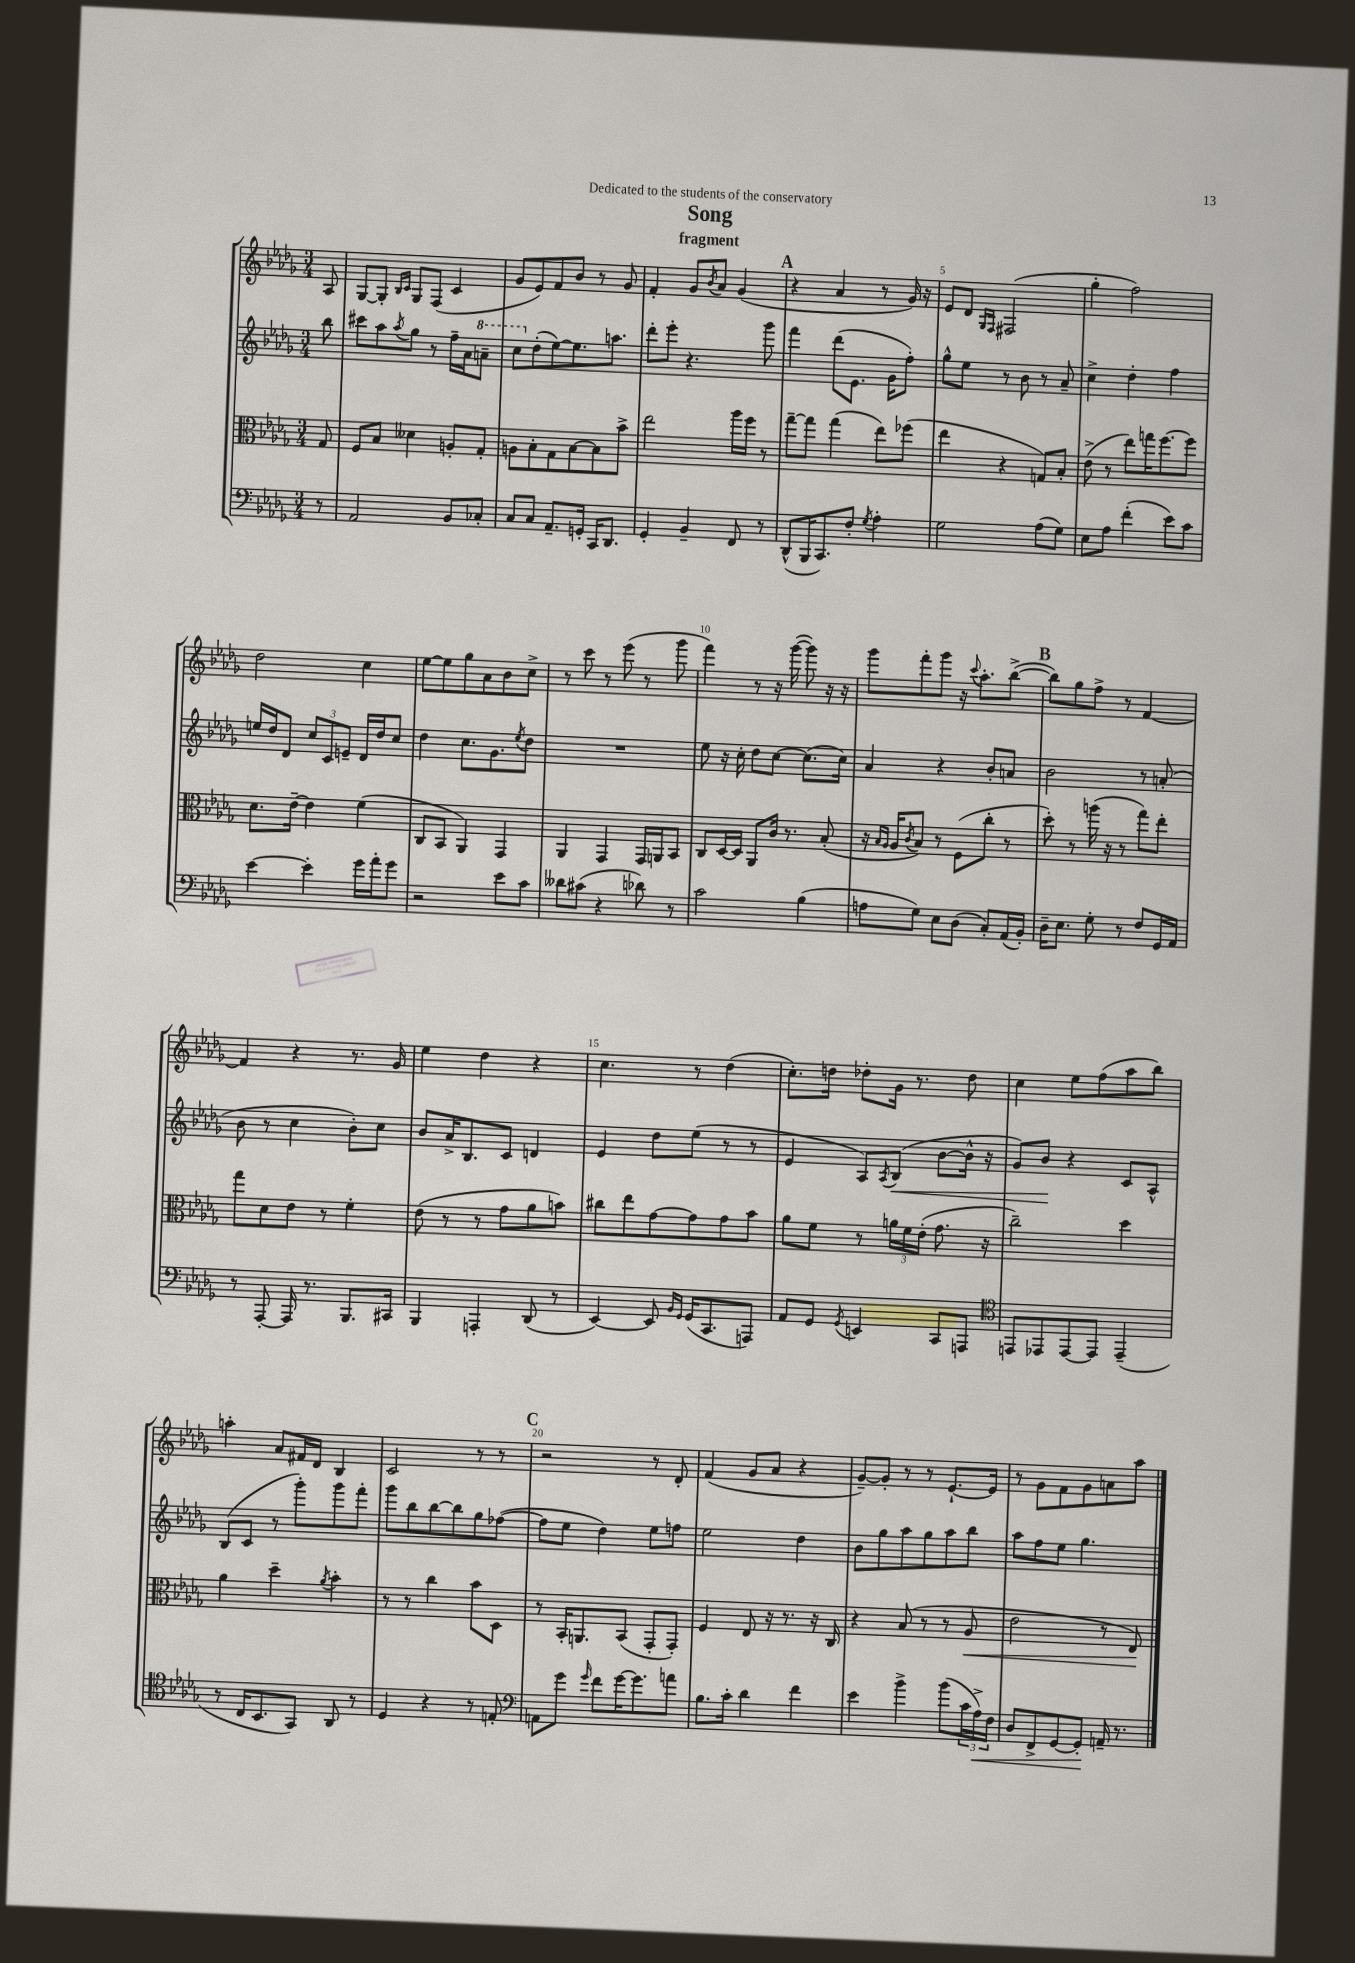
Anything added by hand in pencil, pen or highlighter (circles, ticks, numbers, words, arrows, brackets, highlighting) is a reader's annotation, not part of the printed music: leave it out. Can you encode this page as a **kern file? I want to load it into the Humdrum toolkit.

**kern	**dynam	**kern	**dynam	**kern	**dynam	**kern
*part4	*part4	*part3	*part3	*part2	*part2	*part1
*staff4	*staff4	*staff3	*staff3	*staff2	*staff2	*staff1
*clefF4	*	*clefC3	*	*clefG2	*	*clefG2
*k[b-e-a-d-g-]	*	*k[b-e-a-d-g-]	*	*k[b-e-a-d-g-]	*	*k[b-e-a-d-g-]
*M3/4	*	*M3/4	*	*M3/4	*	*M3/4
=	=	=	=	=	=	=
8r	.	8G-/	.	8bb-\	.	8A-/
=1	=1	=1	=1	=1	=1	=1
2AA-/	.	8F/L	.	8ccc#X\L	.	[8G-/L
.	.	8B-/J	.	8aa-\	.	8G-'/J]
.	.	.	.	.	.	16qqB-/LL
.	.	.	.	8qaa-/	.	16qqc/JJ
.	.	4d--X\	.	8gg-\J	.	8G-/L
.	.	.	.	8r	.	(8F/J
8BB-/L	.	8An'/L	.	16ff~\LL	.	4c/
.	.	.	.	16a-\J	.	.
*	*	*	*	*8va	*	*
8C-X'/J	.	8G-'/J	.	8aan~\J	.	.
=2	=2	=2	=2	=2	=2	=2
8C/L	.	8An\L	.	8ccc\L	.	8g-/L
*	*	*	*	*X8va	*	*
8C/J	.	8B-'\	.	(8dd-'\	.	8e-/)
8.AA-~/L	.	8G-\	.	[8ee-\)	.	8f/
.	.	[8B-\	.	8.ee-\]	.	8b-/J
16GGn'/Jk	.	.	.	.	.	.
16CC/KL	.	8B-\]	.	.	.	8r
8.DD-/J	.	.	.	8.aan\J	.	.
.	.	8b-^\J	.	.	.	8g-/
=3	=3	=3	=3	=3	=3	=3
4GG-'/	.	2ee-\	.	8ddd-'\L	.	4f'/
.	.	.	.	8eee-'\J	.	.
4BB-~/	.	.	.	4.r	.	8g-/L
.	.	.	.	.	.	8qb-/
.	.	.	.	.	.	8a-/J
8FF/	.	16aa-\LL	.	.	.	(4g-/
.	.	16ff\JJ	.	.	.	.
8r	.	8r	.	8ggg-\	.	.
!!LO:REH:place=s1:t=A
=4	=4	=4	=4	=4	=4	=4
(8DD-^^/L	.	[8gg-~\L	.	4fff\	.	4r
16BBB-/K	.	8gg-\J]	.	.	.	.
8.CC/)	.	.	.	.	.	.
.	.	(4gg-\	.	(8ddd-\L	.	4a-/
8F'/J	.	.	.	8.e-\J	.	.
8qG-/	.	.	.	.	.	.
4A-'\	.	8ee-\L)	.	.	.	8r
.	.	.	.	16g-\KL	.	.
.	.	(8ff-X\J	.	8ff'\J)	.	16g-/)
.	.	.	.	.	.	16r
=5	=5	=5	=5	=5	=5	=5
2G-\	.	4ee-\	.	8gg-^^\L	.	8e-/L
.	.	.	.	8ee-\J	.	8d-/J
.	.	.	.	.	.	16qqG-/LL
.	.	.	.	.	.	16qqF/JJ
.	.	4r	.	8r	.	(2F#X/
.	.	.	.	8b-\	.	.
(8A-\L	.	8Gn/L)	.	8r	.	.
8G-\J)	.	8B-'/J	.	8a-~/	.	.
=6	=6	=6	=6	=6	=6	=6
8E-\L	.	(8e-^\	.	4cc^\	.	4gg-'\
8A-\J	.	8r	.	.	.	.
(4f'\	.	8ee-\L)	.	4dd-'\	.	2ff\)
.	.	16ggn\K	.	.	.	.
.	.	[8.ff\	.	.	.	.
8e-\L)	.	.	.	4ff\	.	.
8c\J	.	8ff\J]	.	.	.	.
!!LO:LB:g=z
=7	=7	=7	=7	=7	=7	=7
[4e-\	.	8.d-\L	.	16een/LL	.	2dd-\
.	.	.	.	16dd-/J	.	.
.	.	.	.	8d-/J	.	.
.	.	[16e-~\Jk	.	.	.	.
4e-'\]	.	4e-\]	.	12cc/L	.	.
.	.	.	.	12c/	.	.
.	.	.	.	12en~/J	.	.
16g-\LL	.	(4f\	.	16d-/LL	.	4cc\
16a-'\J	.	.	.	16dd-/J	.	.
8g-\J	.	.	.	8cc/J	.	.
=8	=8	=8	=8	=8	=8	=8
2r	.	8C/L	.	4dd-\	.	[8ee-\L
.	.	8BB-/J	.	.	.	8ee-\]
.	.	4AA-/)	.	8.cc\L	.	8gg-\
.	.	.	.	.	.	8a-\
.	.	.	.	8.g-\	.	.
8e-\L	.	4GG-/	.	.	.	8b-\
.	.	.	.	8qee-/	.	.
8c\J	.	.	.	8dd-\J	.	8cc^\J
=9	=9	=9	=9	=9	=9	=9
8d--X\L	.	4AA-/	.	2.r	.	8r
(8c#X\J	.	.	.	.	.	8ccc\
4r	.	4GG-/	.	.	.	8r
.	.	.	.	.	.	(8eee-\
8d-X\)	.	16GG-/LL	.	.	.	8r
.	.	16AAn/J	.	.	.	.
8r	.	8BB-/J	.	.	.	8ggg-\
=10	=10	=10	=10	=10	=10	=10
2c\	.	8C/L	.	8ee-\	.	4fff\)
.	.	[16D-/L	.	16r	.	.
.	.	16D-/JJ]	.	16cc'\	.	.
.	.	8AA-/L	.	8dd-\L	.	8r
.	.	16c/Jk	.	[8cc\J	.	16r
.	.	8.r	.	.	.	([16ggg-\
(4B-\	.	.	.	(8.cc\L]	.	8ggg-\])
.	.	(8B-'/	.	.	.	16r
.	.	.	.	16cc\Jk)	.	16r
=11	=11	=11	=11	=11	=11	=11
8An\L	.	16r	.	4a-/	.	8ggg-\L
.	.	16qqB-/LL	.	.	.	.
.	.	16qqA-/JJ	.	.	.	.
.	.	16A-/KL	.	.	.	.
.	.	8qc/	.	.	.	.
8G-\J)	.	8B-/J)	.	.	.	8fff'\
8E-\L	.	8r	.	4r	.	8ggg-\J
(8D-\J	.	(8F\L	.	.	.	16r
.	.	.	.	.	.	8qqccc/
.	.	.	.	.	.	8.aa-'\L
8C'/L)	.	8cc'\J	.	8b-'/L	.	.
(16AA-/L	.	8r	.	8an/J	.	([8bb-^\J
16BB-'/JJ)	.	.	.	.	.	.
!!LO:REH:place=s1:t=B
=12	=12	=12	=12	=12	=12	=12
16D-~\KL	.	8dd-'\)	.	2b-\	.	8bb-\L])
8.E-\J	.	.	.	.	.	.
.	.	8r	.	.	.	8gg-\
8G-'\	.	(16aan\	.	.	.	8ff^\J
.	.	16r	.	.	.	.
8r	.	8r	.	.	.	8r
8F/L	.	8gg-\L)	.	8r	.	[4f/
16GG-/L	.	8ee-'\J	.	(8an'/	.	.
16AA-/JJ	.	.	.	.	.	.
!!LO:LB:g=z
=13	=13	=13	=13	=13	=13	=13
8r	.	8gg-\L	.	8b-\	.	4f/]
[8AAA-'/	.	8d-\	.	8r	.	.
16AAA-/]	.	8e-\J	.	4cc\	.	4r
8.r	.	.	.	.	.	.
.	.	8r	.	.	.	.
8.BBB-/L	.	4f'\	.	8b-'\L)	.	8.r
.	.	.	.	8cc\J	.	.
16CC#X/Jk	.	.	.	.	.	16g-/
=14	=14	=14	=14	=14	=14	=14
4BBB-/	.	(8e-\	.	8b-/L	.	4ee-\
.	.	8r	.	16a-^/K	.	.
.	.	.	.	8.B-/	.	.
4AAAn'/	.	8r	.	.	.	4dd-\
.	.	8g-\L	.	8c/J	.	.
(8DD-/	.	8a-\	.	4dn/	.	4r
8r	.	8bn\J)	.	.	.	.
=15	=15	=15	=15	=15	=15	=15
[4EE-/)	.	8cc#X\L	.	4e-/	.	4.cc\
.	.	8ee-\	.	.	.	.
8EE-/]	.	[8g-\	.	8dd-\L	.	.
16qqBB-/LL	.	.	.	.	.	.
16qqGG-/JJ	.	.	.	.	.	.
(16GG-/KL	.	8g-\]	.	(8ee-\J	.	8r
8.CC/	.	.	.	.	.	.
.	.	8g-\	.	8r	.	(4dd-\
8AAAn/J)	.	8b-\J	.	8r	.	.
=16	=16	=16	=16	=16	=16	=16
8AA-/L	.	8a-\L	.	4e-/	.	8.cc'\L)
8GG-/J	.	8f\J	.	.	.	.
.	.	.	.	.	.	16ddn\Jk
8qGG-/	.	.	.	.	.	.
4EEn/	.	8r	.	8A-/L)	.	8dd-X'\L
.	.	.	.	8qA-/	.	.
!	!	!	!	!	!LO:HP:b	!
.	.	24an\LL	.	(8B-/J	<	16g-\Jk
.	.	24f\	.	.	.	.
.	.	.	.	.	.	8.r
.	.	(24e-'\JJ	.	.	.	.
8CC/L	.	8.g-\	.	[8b-\L	.	.
8AAAn/J	.	.	.	16b-^^\Jk]	.	8dd-\
.	.	16r	.	16r	.	.
=17	=17	=17	=17	=17	=17	=17
*clefC4	*	*	*	*	*	*
8EEn/L	.	2cc~\)	.	8g-/L)	.	4cc\
8EE-X/	.	.	.	8b-/J	.	.
[8EE-/	.	.	.	4r	[	8ee-\L
8EE-/J]	.	.	.	.	.	(8ff\
(4EE-~/	.	4dd-\	.	8c/L	.	8aa-\
.	.	.	.	8A-^^/J	.	8bb-\J)
!!LO:LB:g=z
=18	=18	=18	=18	=18	=18	=18
8r	.	4a-\	.	(8B-/L	.	4aan'\
16C/KL	.	.	.	8c/J	.	.
8.BB-/	.	.	.	.	.	.
.	.	4dd-~\	.	8r	.	8a-/L
8GG-/J)	.	.	.	8ggg-'\L)	.	16f#X/L
.	.	.	.	.	.	16d-/JJ
.	.	8qa-/	.	.	.	.
8AA-/	.	4b-'\	.	8ggg-\	.	4B-/
8r	.	.	.	8fff'\J	.	.
=19	=19	=19	=19	=19	=19	=19
4D-/	.	8r	.	8ggg-\L	.	2c/
.	.	8r	.	8bb-\	.	.
4r	.	4cc\	.	[8bb-\	.	.
.	.	.	.	8bb-\]	.	.
8r	.	8b-\L	.	8gg-\	.	8r
8En'/	.	8D-\J	.	([8ff-X\J	.	8r
!!LO:REH:place=s1:t=C
=20	=20	=20	=20	=20	=20	=20
*clefF4	*	*	*	*	*	*
8AAn\L	.	8r	.	8ff-\L]	.	2r
8g-\J	.	16BB-'/KL	.	8ee-\J	.	.
.	.	8.AAn/	.	.	.	.
16qqg-/	.	.	.	.	.	.
8f\L	.	.	.	4dd-\)	.	.
[16g-\K	.	(8BB-/J	.	.	.	.
8.g-\]	.	.	.	.	.	.
.	.	8GG-'/L	.	8ee-\L	.	8r
8an\J	.	8GG-'/J)	.	8ffn\J	.	8d-'/
=21	=21	=21	=21	=21	=21	=21
8.B-\L	.	4F/	.	2ee-\	.	(4f/
16c'\Jk	.	.	.	.	.	.
4d-\	.	8E-/	.	.	.	8g-/L
.	.	16r	.	.	.	8a-/J
.	.	8.r	.	.	.	.
4f\	.	.	.	4dd-\	.	4r
.	.	16r	.	.	.	.
.	.	16C/	.	.	.	.
=22	=22	=22	=22	=22	=22	=22
4e-\	.	4r	.	8b-\L	.	[8g-~/L)
.	.	.	.	8gg-\	.	8g-'/J]
4b-^\	.	(8B-/	.	8aa-\	.	8r
.	.	8r	.	8gg-\	.	8r
(8b-\L	.	8r	.	8aa-\	.	[8.e-`/L
!	!	!	!LO:HP:b	!	!	!
24c\L	.	8A-/	<	8bb-\J	.	.
!	!LO:HP:b	!	!	!	!	!
24A-^\)	<	.	.	.	.	.
.	.	.	.	.	.	16e-/Jk]
24F\JJ	.	.	.	.	.	.
=23	=23	=23	=23	=23	=23	=23
8D-/L	.	2e-\	.	8aa-\L	.	8r
8FF^/	.	.	.	8ff\	.	8g-\L
[8GG-/	.	.	.	8ee-\J	.	8f\
8GG-'/J]	.	.	.	4.gg-\	.	8g-\
16AAn~/	[	8r	.	.	.	8an\
8.r	.	.	.	.	.	.
.	.	8E-/)	.	.	.	8aa-\J
.	.	.	[	.	.	.
==	==	==	==	==	==	==
*-	*-	*-	*-	*-	*-	*-
